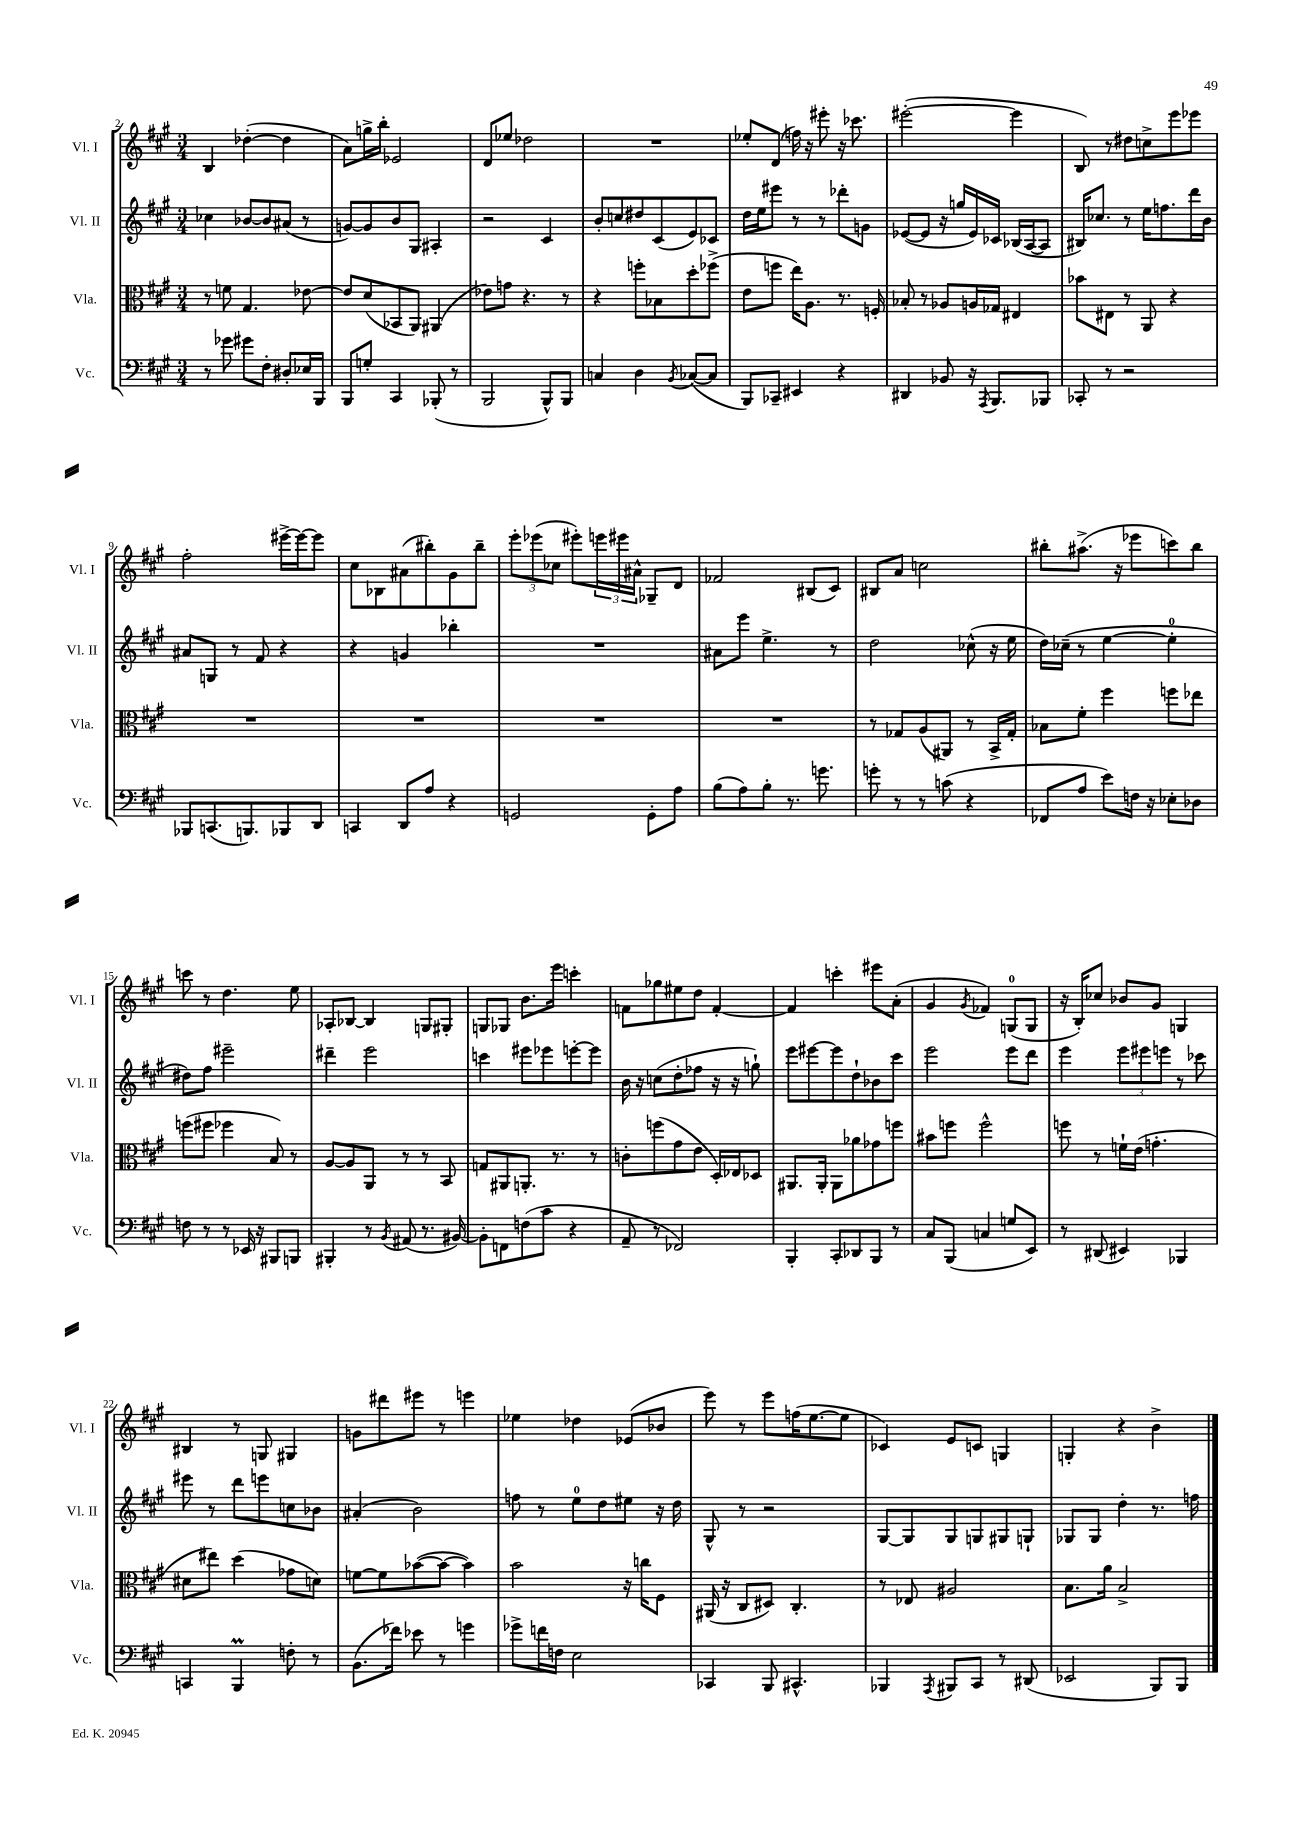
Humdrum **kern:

**kern	**kern	**kern	**kern
*staff4	*staff3	*staff2	*staff1
*clefF4	*clefC3	*clefG2	*clefG2
*k[f#c#g#]	*k[f#c#g#]	*k[f#c#g#]	*k[f#c#g#]
*M3/4	*M3/4	*M3/4	*M3/4
8r	8r	4cc-	4B
8g-	8f	.	.
8g#	4.G#	[8b-	([4dd-'
8F#'	.	8b-]	.
8D#'	.	(8a#	4dd-]
16E-	[8e-	8r	.
16BBB	.	.	.
=	=	=	=
8BBB	8e-]	[8g)	8a)
8G'	(8d	8g]	16gg^
.	.	.	16bb'
4CC#	8BB-	8b	2e-
.	8AA)	8G#	.
(8BBB-'	(4AA#	4A#'	.
8r	.	.	.
=	=	=	=
2BBB	8e-)	2r	8d
.	8g	.	8ee-
.	4.r	.	2dd-
8BBB^^)	.	4c#	.
8BBB	8r	.	.
=	=	=	=
4C	4r	8b'	2.r
.	.	8cc	.
4D	8ff'	8dd#	.
.	8B-	(8c#	.
8qBB	.	.	.
([8C-	8dd'	8e)	.
8C-]	(8ff-^	8c-	.
=	=	=	=
8BBB)	8e	16dd	8ee-'
.	.	16ee	.
8CC-~	8ff	8eee#	(8d
4EE#	16ee)	8r	16ff)
.	8.A	.	16r
.	.	8r	8eee#'
4r	8.r	8ddd-'	16r
.	.	.	8.ccc-
.	.	8g	.
.	16F'	.	.
=	=	=	=
4DD#	8B-'	([8e-	([2eee#'
.	8r	8e-]	.
8BB-	8A-	16r	.
.	.	16gg	.
16r	16A	16e-)	.
8qAAA	.	.	.
8.BBB	16G-	16c-	.
.	4E#	(16B-	4eee#]
.	.	[16A	.
8BBB-	.	8A]	.
=	=	=	=
8CC-'	8b-	16B#)	8B)
.	.	8.cc-	.
8r	8E#	.	8r
2r	8r	8r	8dd#
.	8AA	16ee	8cc^
.	.	8.ff	.
.	4r	.	8eee
.	.	16ddd	8eee-
.	.	16b	.
=	=	=	=
8BBB-	2.r	8a#	2ff#'
(8.CC	.	8G	.
.	.	8r	.
8.BBB)	.	.	.
.	.	8f#	.
8BBB-	.	4r	[16eee#^
.	.	.	16eee#_
8DD	.	.	8eee#]
=	=	=	=
4CC	2.r	4r	8cc#
.	.	.	8B-
8DD	.	4g	(8a#
8A	.	.	8bb#')
4r	.	4bb-'	8g#
.	.	.	8bb#~
=	=	=	=
2GG	2.r	2.r	12eee'
.	.	.	(12eee-
.	.	.	12cc-
.	.	.	8eee#')
.	.	.	24eee
.	.	.	24eee#
.	.	.	24a#^^
8GG'	.	.	8G-~
8A	.	.	8d
=	=	=	=
(8B	2.r	8a#	2f-
8A)	.	8eee	.
8B'	.	4.ee^	.
8.r	.	.	.
.	.	.	(8B#
8.g	.	.	.
.	.	8r	8c#)
=	=	=	=
8g'	8r	2dd	8B#
8r	8G-	.	8a
8r	(8A	.	2cc
(8c	8AA#)	.	.
4r	8r	(8cc-^^	.
.	16BB^	16r	.
.	16G-'	16ee	.
=	=	=	=
8FF-	8B-	16dd)	8bb#'
.	.	(16cc-~	.
8A	8f#'	8r	(8.aa#^
8e)	4ff#	[4ee	.
.	.	.	16r
16F	.	.	8eee-
16r	.	.	.
8E-'	8ff	4ee']	8ccc)
8D-	8ee-	.	8bb#
=	=	=	=
8F	(8ff	8dd#)	8ccc
8r	8ff#	8ff#	8r
8r	4ff-	2eee#~	4.dd
16EE-	.	.	.
16r	.	.	.
8BBB#	8B)	.	.
8BBB	8r	.	8ee
=	=	=	=
4BBB#'	[8A	4ddd#~	8A-'
.	8A]	.	[8B-
8r	8AA	2eee	4B-]
8qBB	.	.	.
(8AA#	8r	.	.
8.r	8r	.	8G
.	8BB	.	8G#'
[16BB#)	.	.	.
=	=	=	=
8BB#']	8G	4ccc	8G
8FF	8AA#	.	8G-
(8F	8.AA'	8eee#	8.b
8c#	.	8eee-	.
.	8.r	.	16eee
4r	.	[8eee'	4ccc'
.	8r	8eee]	.
=	=	=	=
8AA~	8c'	16b	8f
.	.	16r	.
8r	(8ff	(8cc	8gg-
2FF-)	8g#	8dd'	8ee#
.	8e	8ff-	8dd
.	16D')	16r	[4f'
.	16E-	16r	.
.	8D-	8gg`)	.
=	=	=	=
4BBB'	8.AA#	8eee	4f]
.	.	[8eee#	.
.	16AA#'	.	.
8CC#'	8AA#	8eee#]	4ccc'
8DD-	8a-	8dd`	.
8BBB	8g-	8b-	8eee#
8r	8ff	8ccc#	(8a'
=	=	=	=
8C#	8b#	2eee	4g#
(8BBB	8ff	.	.
.	.	.	8qg#
4C	2ff^^	.	4f-)
8G	.	8eee	(8G
8EE)	.	8ddd	8G
=	=	=	=
8r	8ff	4eee	16r
.	.	.	16B')
(8DD#	8r	.	8cc-
4EE#)	16f`	12eee	8b-
.	(16e	.	.
.	.	12eee#	.
.	4.g'	.	8g#
.	.	12eee	.
4BBB-	.	8r	4G
.	.	8ccc-	.
=	=	=	=
4CC	8d#	8eee#	4B#
.	8ee#)	8r	.
4BBB	(4dd	8ddd	8r
.	.	8eee	8G
8F'	8g-	8cc	4G#
8r	8d)	8b-	.
=	=	=	=
(8.BB	[8f	(4a#'	8g
.	8f]	.	8ddd#
16f-)	.	.	.
8e-	([8b-	2b)	8eee#
8r	8b-_	.	8r
4g	4b-])	.	4eee
=	=	=	=
8g-^	2b	8ff	4ee-
16f	.	8r	.
16F	.	.	.
2E	.	8ee	4dd-
.	.	8dd	.
.	16r	8ee#	(8e-
.	16cc	.	.
.	8F#	16r	8b-
.	.	16dd	.
=	=	=	=
4CC-	(16AA#	8G#^^	8eee)
.	16r	.	.
.	8C#	8r	8r
8BBB	8D#)	2r	8eee
4.CC#^^	4.C#'	.	(16ff
.	.	.	[8.ee
.	.	.	8ee]
=	=	=	=
4BBB-	8r	[8G#	4c-)
.	8E-	8G#]	.
8qAAA	.	.	.
8BBB#	2A#	8G#	8e
8CC#	.	8G	8c
8r	.	8G#	4G
(8DD#	.	8G`	.
=	=	=	=
2EE-	8.B	8G-	4G'
.	.	8G-	.
.	16a	.	.
.	2B^	4dd'	4r
8BBB)	.	8.r	4b^
8BBB	.	.	.
.	.	16ff	.
==	==	==	==
*-	*-	*-	*-
